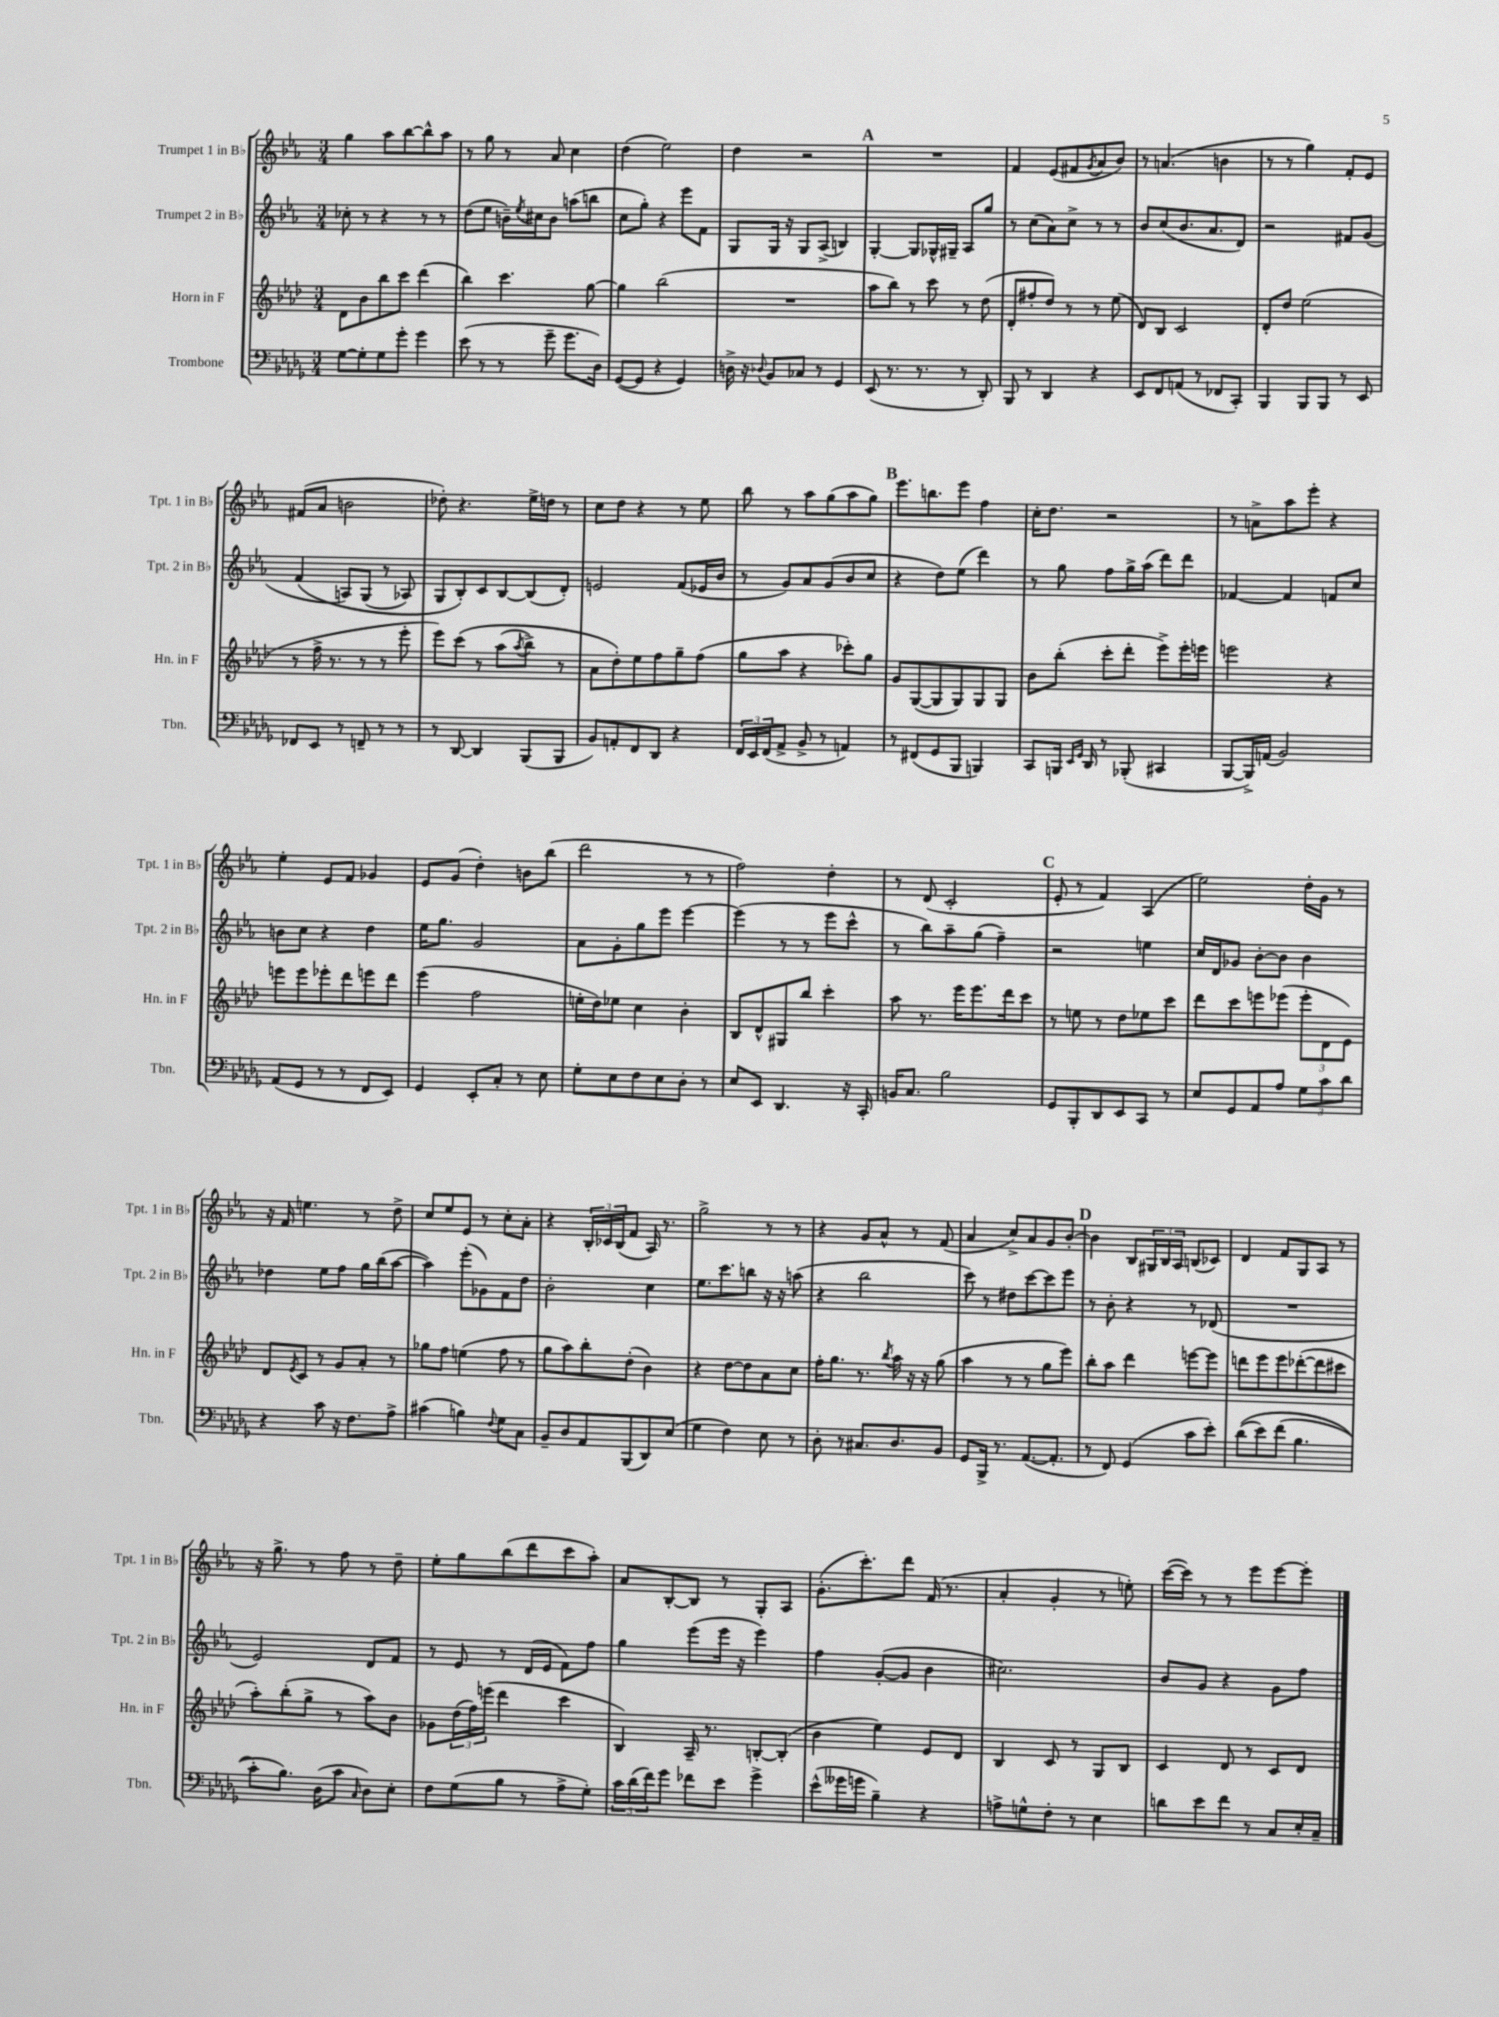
<<
\new StaffGroup <<
\new Staff = "s0" \with { instrumentName = "Trumpet 1 in Bb" shortInstrumentName = "Tpt. 1 in Bb" } {
    \clef treble \key ees \major \numericTimeSignature \time 3/4
    g''4 aes''8 bes''8~ bes''8-^ aes''8 |
    r8 g''8 r8 aes'8 c''4 |
    d''4( ees''2) |
    d''4 r2 |
    \mark \markup { \bold "A" } R2. |
    f'4 ees'8( fis'8 \acciaccatura { g'8 } aes'8 bes'8) |
    r8 a'4.( b'4 |
    r8 r8 g''4) f'8-. ees'8 |
    fis'8( aes'8 b'2 |
    des''8-.) r4. ees''16-> d''16 r8 |
    c''8 d''8 r4 r8 ees''8 |
    bes''8 r8 aes''8 g''8( aes''8 g''8) |
    \mark \markup { \bold "B" } ees'''8. b''8. ees'''8 f''4 |
    c''16-. d''8. r2 |
    r8 a'8-> aes''8 ees'''8-. r4 |
    ees''4-. ees'8 f'8 ges'4 |
    ees'8 g'8( d''4-.) b'8 bes''8( |
    d'''2 r8 r8 |
    f''2) d''4-. |
    r8 d'8( c'2-. |
    \mark \markup { \bold "C" } ees'8-. r8 f'4) aes4( |
    ees''2) d''16-. g'16 r8 |
    r16 f'16 e''4. r8 d''8-> |
    c''8 ees''8 ees'8 r8 c''8-. aes'8-. |
    r4 \tuplet 3/2 { bes16-. ces'16 bes16( } f'8 aes16) r8. |
    g''2-> r8 r8 |
    r4 g'8 aes'8-^ r8 f'8( |
    aes'4 c''8->) aes'8 g'8 bes'8~-. |
    \mark \markup { \bold "D" } bes'4 bes8 \tuplet 3/2 { gis16 bes16 aes16 } b8( ces'8) |
    d'4 f'8 g8 aes8 r8 |
    r16 g''8.-> r8 f''8 r8 d''8-- |
    ees''8-. g''8 bes''8( d'''8 c'''8 aes''8-.) |
    aes'8 bes8~-. bes8 r8 g8-. aes8 |
    g'8.-.( c'''8.-.) d'''8 f'16( r8. |
    aes'4-. g'4-. r8 e''8-.) |
    c'''16~( c'''16) r8 r8 ees'''8 ees'''8~ ees'''8-. \bar "|." |
}
\new Staff = "s1" \with { instrumentName = "Trumpet 2 in Bb" shortInstrumentName = "Tpt. 2 in Bb" } {
    \clef treble \key ees \major \numericTimeSignature \time 3/4
    ces''8-. r8 r4 r8 r8 |
    d''8( ees''8 b'16--) \acciaccatura { ees''8 } cis''16 b'8 a''8( b''8 |
    c''8 g''8-.) r4 ees'''8 f'8 |
    g8 g16 r16 g8 aes8->( b4) |
    \mark \markup { \bold "A" } g4~-. g8 ges16-^ gis16-- aes8 g''8 |
    r8 c''8( aes'8) c''8-> r8 r8 |
    bes'8 c''8( bes'8. aes'8. d'8) |
    r2 fis'8 g'8( |
    f'4\( a8) g8( r8 aes8) |
    g8 bes8-.\) c'8 bes8~ bes8( d'8-.) |
    e'2 f'8( ees'16 bes'16 |
    r8 g'8) aes'8 g'8( bes'8 c''8 |
    \mark \markup { \bold "B" } r4 d''8) ees''8( d'''4) |
    r8 g''8 f''8 g''16-> aes''16( d'''8) d'''8 |
    fes'4~ fes'4 f'8 c''8 |
    b'8 c''8 r4 d''4 |
    ees''16 g''8. g'2 |
    aes'8 g'8-. g''8 ees'''8 ees'''4~ |
    ees'''4( r8 r8 ees'''8 c'''8-^ |
    r8 bes''8) aes''8-- g''8( f''4--) |
    \mark \markup { \bold "C" } r2 e''4 |
    c''16 d'16 ges'8 bes'8~-. bes'8 bes'4 |
    des''4 ees''8 f''8 g''16 bes''16( aes''8~ |
    aes''4) ees'''8-.( ges'8) f'8 d''8 |
    bes'2-. c''4 |
    ees''8. c'''8. b''8 r16 r16 a''8( |
    r4 bes''2 |
    c'''8) r8 dis''8 c'''8~ c'''8 ees'''8 |
    \mark \markup { \bold "D" } r8 bes'8-. r4 r8 des'8( |
    R2. |
    ees'2) d'8 f'8 |
    r8 ees'8 r8 d'16( ees'16 f'8) f''8 |
    g''4 ees'''8( ees'''16 r16 ees'''4) |
    f''4 g'8~-.( g'8 bes'4 |
    cis''2.) |
    bes'8 g'8 r4 g'8 f''8 \bar "|." |
}
\new Staff = "s2" \with { instrumentName = "Horn in F" shortInstrumentName = "Hn. in F" } {
    \clef treble \key aes \major \numericTimeSignature \time 3/4
    des'8 bes'8 bes''8 c'''8 des'''4( |
    bes''4) c'''4. g''8~ |
    g''4 bes''2( |
    R2. |
    \mark \markup { \bold "A" } aes''8 bes''8) r8 c'''8 r8 des''8( |
    des'8-. fis''8-. des''8) r8 r8 ees''8( |
    des'8) bes8 c'2 |
    des'8-. des''8 ees''2( |
    r8 f''16-> r8. r8 r8 ees'''8-. |
    ees'''8) c'''8\( r8 aes''8( \acciaccatura { aes''8 } bes''8->) r8 |
    aes'8 des''8-.\) ees''8 f''8 g''8-- f''8( |
    g''8 aes''8 r4 ces'''8-.) g''8 |
    \mark \markup { \bold "B" } g'8 g8~( g8 g8) g8 g8 |
    bes'8 bes''8-.( c'''8-. des'''8-. ees'''8->) ees'''16-. e'''16 |
    e'''2 r4 |
    e'''8 e'''8 ees'''8-. des'''8 e'''8 des'''8 |
    ees'''4( f''2 |
    e''16-. des''16) ees''8 c''4 bes'4-. |
    bes8 des'8-^ gis8 bes''8 c'''4-. |
    aes''8 r8. ees'''16 ees'''8. des'''16 c'''8 |
    \mark \markup { \bold "C" } r8 e''8 r8 des''8 ees''8 c'''8 |
    des'''8 c'''8 e'''8 ees'''8( \tuplet 3/2 { ees'''8-. des'8 ees'8) } |
    des'8 \acciaccatura { ees'8 } c'8 r8 g'8 aes'8-. r8 |
    ges''8 f''8 e''4( f''8 r8 |
    g''8 aes''8) bes''8-. des''8-.( bes'4) |
    r4 des''8~ des''8 aes'8 c''8 |
    f''16-. g''8. r8. \acciaccatura { bes''8 } aes''16 r16 r16 g''8( |
    aes''4 r8 r8 g''8 ees'''8) |
    \mark \markup { \bold "D" } bes''8-. aes''8 des'''4 e'''8~ e'''8 |
    d'''8 ees'''8 ees'''8 des'''8~-.( des'''8 cis'''8 |
    aes''8-.) bes''8-.( g''8-> r8 aes''8) bes'8 |
    ges'8 \tuplet 3/2 { des''16( f''16) e'''16( } des'''4 c'''4 |
    bes4) aes16-- r8. b8~-. b8-.( |
    bes'4 ees''4) ees'8 des'8 |
    bes4 c'8 r8 g8 bes8 |
    c'4 des'8 r8 c'8 des'8 \bar "|." |
}
\new Staff = "s3" \with { instrumentName = "Trombone" shortInstrumentName = "Tbn." } {
    \clef bass \key des \major \numericTimeSignature \time 3/4
    ges8~ ges8-. ges8 ges'8-. ges'4 |
    ees'8( r8 r8 ges'8-- ges'8. des16) |
    ges,8~( ges,8 r4 ges,4) |
    d16-> r16 \appoggiatura { des8 } bes,8 ces8 r8 ges,4 |
    \mark \markup { \bold "A" } ees,8( r8. r8. r8 des,8-.) |
    bes,,8 r8 des,4 r4 |
    ees,8 f,8 a,8( r8 fes,8 c,8-.) |
    bes,,4 bes,,8 bes,,8 r8 ees,8 |
    fes,8 ees,8 r8 f,8-- r8 r8 |
    r8 des,8~ des,4 bes,,8( bes,,8 |
    bes,8) a,8-. f,8 des,8 r4 |
    \tuplet 3/2 { f,16 ees,16 f,16( } aes,8-> bes,8-> r8 a,4) |
    \mark \markup { \bold "B" } r8 fis,8( ges,8 bes,,8 b,,4) |
    c,8 b,,16 \grace { ees,16 ges,16 } des,16 r8 bes,,8-.( cis,4 |
    bes,,8~ bes,,16->) a,16( bes,2) |
    aes,8( ges,8 r8 r8 f,8 ees,8) |
    ges,4 ees,8-. c8-. r8 ees8 |
    ges8-. ees8 f8 ees8 des8-. r8 |
    ees8 ees,8 des,4. r16 c,16-. |
    b,16 c8. bes2 |
    \mark \markup { \bold "C" } ges,8 bes,,8-. des,8 ees,8 c,8 r8 |
    ees8 ges,8 aes,8 aes8 \tuplet 3/2 { ges8 c'8 des'8 } |
    r4 c'8 r16 f8. aes8-> |
    cis'4( b4) \appoggiatura { f8 } ges8 c8 |
    bes,8-- des8 aes,8 bes,,8( des,8) ees8( |
    ges4 f4) ees8 r8 |
    des8-. r8 cis8. des8. bes,8 |
    ges,8 bes,,16-> r8. aes,8.~( aes,8.-. |
    \mark \markup { \bold "D" } r8 f,8) ges,4( c'8 ees'8-.) |
    des'8(\( ees'8) f'8( bes4. |
    c'8-.\) bes8.) des16( c'8 \grace { c16 } des8) ees8-. |
    f8 ges8( bes8 r8 aes8-> ges8-.) |
    \tuplet 3/2 { c'16 des'16( f'16) } ges'8 fes'8 ees'8 ges'4-> |
    ees'8-^( geses'16 g'16 bes4--) r4 |
    a8-> g8-^ f8-. r8 ees4 |
    d'8 ees'8 f'8 r8 c8 ees16-. c16-- \bar "|." |
}
>>
>>
\layout { \context { \Score \remove "Bar_number_engraver" } }
